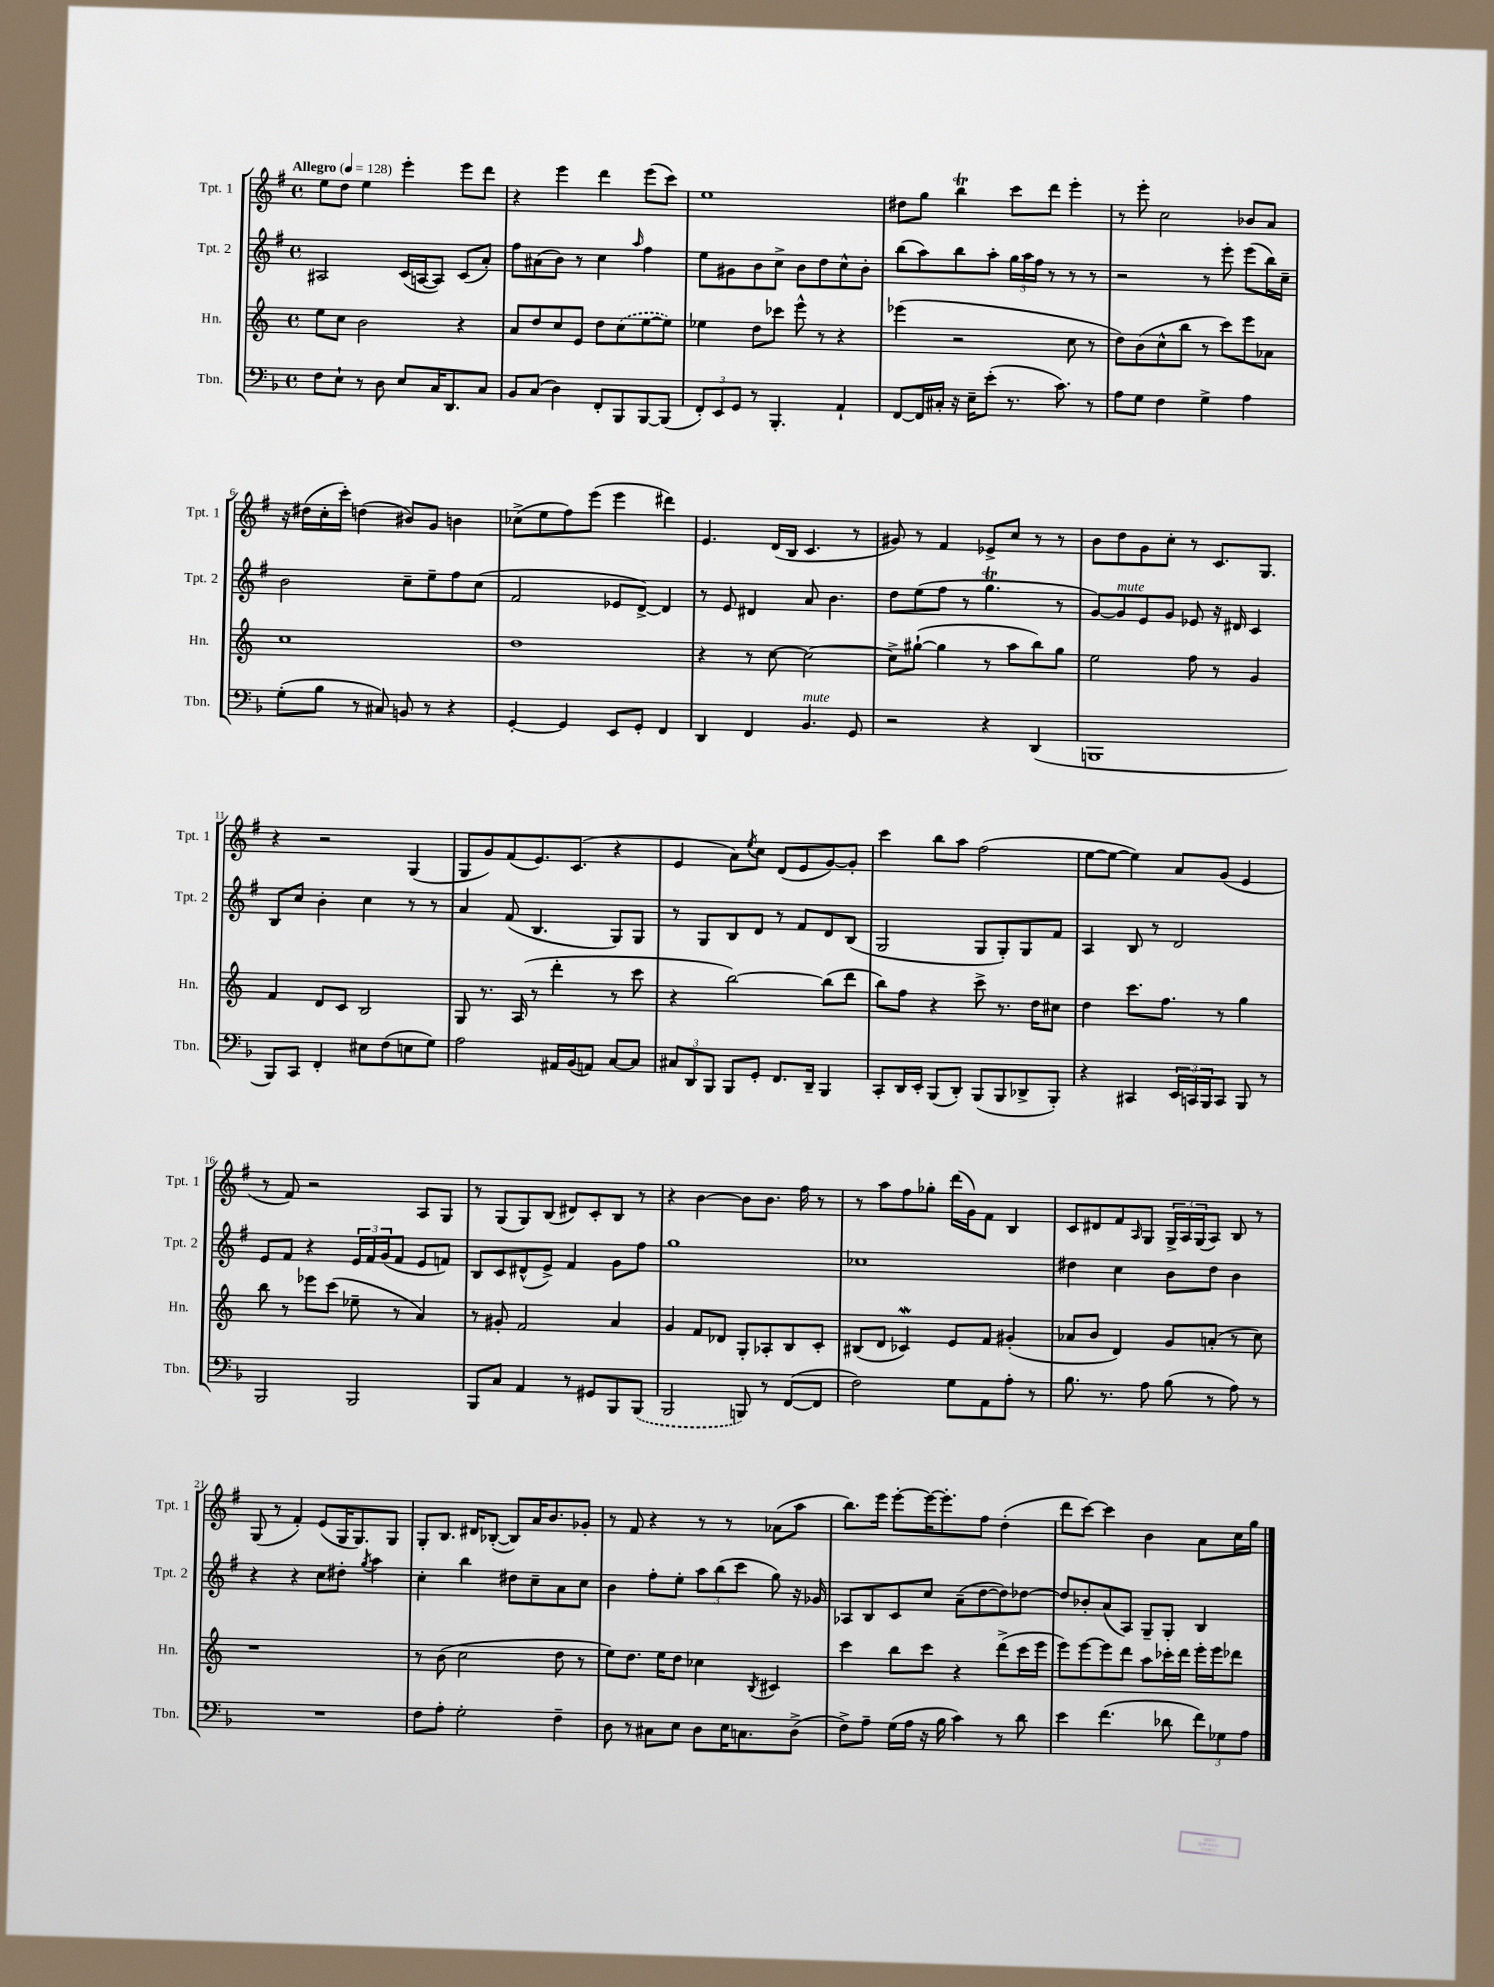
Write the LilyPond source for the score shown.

<<
\new StaffGroup <<
\new Staff = "s0" \with { instrumentName = "Tpt. 1" shortInstrumentName = "Tpt. 1" } {
    \clef treble \key g \major \defaultTimeSignature \time 4/4 \tempo "Allegro" 4 = 128
    e''8 d''8 e''4 e'''4-. e'''8 d'''8 |
    r4 e'''4 d'''4 e'''8( c'''8) |
    e''1 |
    dis''8 g''8 b''4\trill c'''8 d'''8 e'''4-. |
    r8 e'''8-. c''2 bes'8 a'8 |
    r16 dis''16( c''16-. c'''16-.) d''4( bis'8) g'8 b'4 |
    ces''8->( e''8 fis''8) e'''8( e'''4 dis'''4) |
    e'4. d'16( b16 c'4. r8 |
    gis'8) r8 fis'4 ees'8-> c''8 r8 r8 |
    b'8 d''8 g'8 c''8-. r8 c'8. g8. |
    r4 r2 g4( |
    g8 g'8) fis'8( e'8.) c'8.( r4 |
    e'4 a'8) \acciaccatura { e''8 } c''8 d'8( e'8 g'8~) g'8-. |
    c'''4 b''8 a''8 fis''2( |
    e''8~ e''8~ e''4) a'8 g'8( e'4 |
    r8 fis'8) r2 a8 g8 |
    r8 g8( g8) b8( dis'8) c'8-. b8 r8 |
    r4 b'4~ b'8 b'8. fis''16 r8 |
    r8 a''8 fis''8 ges''8-. d'''16( g'16) fis'8 b4 |
    c'8 dis'8 fis'8 \grace { a16 } g8 \tuplet 3/2 { g16-> a16 g16( } a8) b8 r8 |
    g8( r8 fis'4-.) e'8( g16 g8.) g8 |
    g8-. b8. dis'16 bes8~-.( bes8) a'16 b'8. ges'8-. |
    r8 fis'8 r4 r8 r8 aes'8( a''8 |
    b''8.) e'''16 e'''8~-. e'''16~ e'''8.-. fis''8 d''4-.( |
    d'''8 c'''8~) c'''4 b'4 a'8 c''16 g''16 \bar "|." |
}
\new Staff = "s1" \with { instrumentName = "Tpt. 2" shortInstrumentName = "Tpt. 2" } {
    \clef treble \key g \major \defaultTimeSignature \time 4/4
    ais2 c'16( a16~ a8) c'8( a'8-.) |
    fis''8 ais'8( b'8) r8 c''4 \grace { a''16 } fis''4 |
    e''8 gis'8 b'8 c''8-> b'8 d''8 c''8-^ b'8-. |
    b''8( a''8) b''8 a''8-. \tuplet 3/2 { g''16 a''16 fis''16 } r8 r8 r8 |
    r2 r8 e'''8-. e'''8( b''16) c''16-- |
    b'2 c''8-- e''8-- fis''8 c''8( |
    fis'2 ees'8 d'8~->) d'4 |
    r8 e'8 dis'4 a'8 b'4. |
    d''8 e''8( fis''8 r8 g''4.\trill r8 |
    g'8~) g'8^\markup { \italic "mute" } e'8 g'8 ees'8 r16 dis'16 c'4 |
    b8 c''8 b'4-. c''4 r8 r8 |
    a'4 fis'8( b4. g8) g8 |
    r8 g8 b8 d'8 r8 fis'8 d'8 b8( |
    g2 g8 g8-.) g8 fis'8 |
    a4 b8 r8 d'2 |
    e'8 fis'8 r4 \tuplet 3/2 { e'16 fis'16 g'16( } fis'8 e'8 f'8) |
    b8 c'8 dis'8-^( e'8->) fis'4 g'8 fis''8 |
    g''1 |
    ces''1 |
    dis''4 c''4 b'8 dis''8 b'4 |
    r4 r4 c''8 dis''8-. \acciaccatura { g''8 } a''4 |
    c''4-. b''4 dis''8 c''8-- a'8 c''8 |
    b'4 fis''8-. e''8-. \tuplet 3/2 { a''8 b''8( c'''8 } g''8) r16 ges'16 |
    aes8 b8 c'8 c''8 a'8--( d''8~ d''8) des''8~ |
    des''8 bes'8-. a'8( a8) g8-- g8-. b4 \bar "|." |
}
\new Staff = "s2" \with { instrumentName = "Hn." shortInstrumentName = "Hn." } {
    \clef treble \key c \major \defaultTimeSignature \time 4/4
    e''8 c''8 b'2 r4 |
    a'8 d''8 c''8 e'8 d''8 \once \slurDashed c''8( e''8~ e''8) |
    ees''4 d''8 ces'''8 e'''8-^ r8 r4 |
    ees'''4( r2 c''8 r8 |
    d''8) b'8( c''8-^ b''8 r8 c'''8) e'''8 aes'8 |
    c''1 |
    d''1 |
    r4 r8 c''8~ c''2~ |
    c''8-> gis''8~-!( gis''4 r8 a''8 b''8) gis''8 |
    e''2 f''8 r8 g'4 |
    f'4 d'8 c'8 b2 |
    g8 r8. a16( r8 d'''4-. r8 c'''8 |
    r4 b''2~) b''8( d'''8 |
    b''8) f''8 r4 c'''8-> r8. d''16 cis''8 |
    d''4 c'''8. f''8. r8 g''4 |
    b''8 r8 ees'''8 c'''8( ees''8-- r8 a'4) |
    r8 gis'8-. f'2 a'4 |
    g'4 f'8 des'8 g8-. aes8-. b8 c'8-. |
    bis8( d'8 ces'4\mordent) e'8 f'8 gis'4-.( |
    aes'8 b'8 d'4) g'8 a'8-.( r8 c''8) |
    r1 |
    r8 b'8( c''2 d''8 r8 |
    e''8) d''8. e''16 d''8 ces''4 \acciaccatura { b8 } cis'4 |
    c'''4 b''8 c'''8 r4 d'''8->( c'''16 e'''16 |
    e'''8) e'''8~ e'''8 d'''8 a''8 ces'''16-. d'''16 e'''16-. e'''16 des'''8 \bar "|." |
}
\new Staff = "s3" \with { instrumentName = "Tbn." shortInstrumentName = "Tbn." } {
    \clef bass \key f \major \defaultTimeSignature \time 4/4
    f8 e8-! r8 d8 e8 c16 d,8. c8 |
    bes,8 c8( d4) f,8-. bes,,8 bes,,8~ bes,,8( |
    \tuplet 3/2 { f,8-.) e,8 g,8 } r8 bes,,4.-. a,4-! |
    f,8~ f,16 cis16-. r16 e16-- e'8-.( r8. c'8.) r8 |
    a8 g8 f4 g4-> a4 |
    g8-.( bes8 r8 cis8) b,8 r8 r4 |
    g,4~-. g,4 e,8 g,8-. f,4 |
    d,4 f,4 bes,4.^\markup { \italic "mute" } g,8 |
    r2 r4 d,4( |
    b,,1 |
    bes,,8) c,8 f,4-. eis8 f8( e8 g8) |
    a2 ais,16 bes,16( a,8) c8~ c8 |
    \tuplet 3/2 { cis8 d,8 bes,,8 } bes,,8 g,8-. f,8. d,16-- bes,,4 |
    c,8-. d,16 e,16-. bes,,8( d,8-.) bes,,8( bes,,8 des,8-> bes,,8-.) |
    r4 cis,4 \tuplet 3/2 { e,16 c,16 bes,,16 } c,8 bes,,8 r8 |
    bes,,2 bes,,2 |
    bes,,8 c8 a,4 r8 gis,8 bes,,8 \once \slurDashed bes,,8( |
    bes,,2 b,,8) r8 f,8~( f,8 |
    f2) g8 a,8 a8-. r8 |
    bes8. r8. a8 bes8( r8 a8) r8 |
    R1 |
    f8 a8-. g2-. f4-- |
    d8 r8 cis8 e8 d8 e16 c8. d8->( |
    f8->) a8-- g16( a16 r16 bes16 c'4) r8 d'8 |
    e'4 f'4.( des'8 \tuplet 3/2 { f'8) ges8 a8 } \bar "|." |
}
>>
>>
